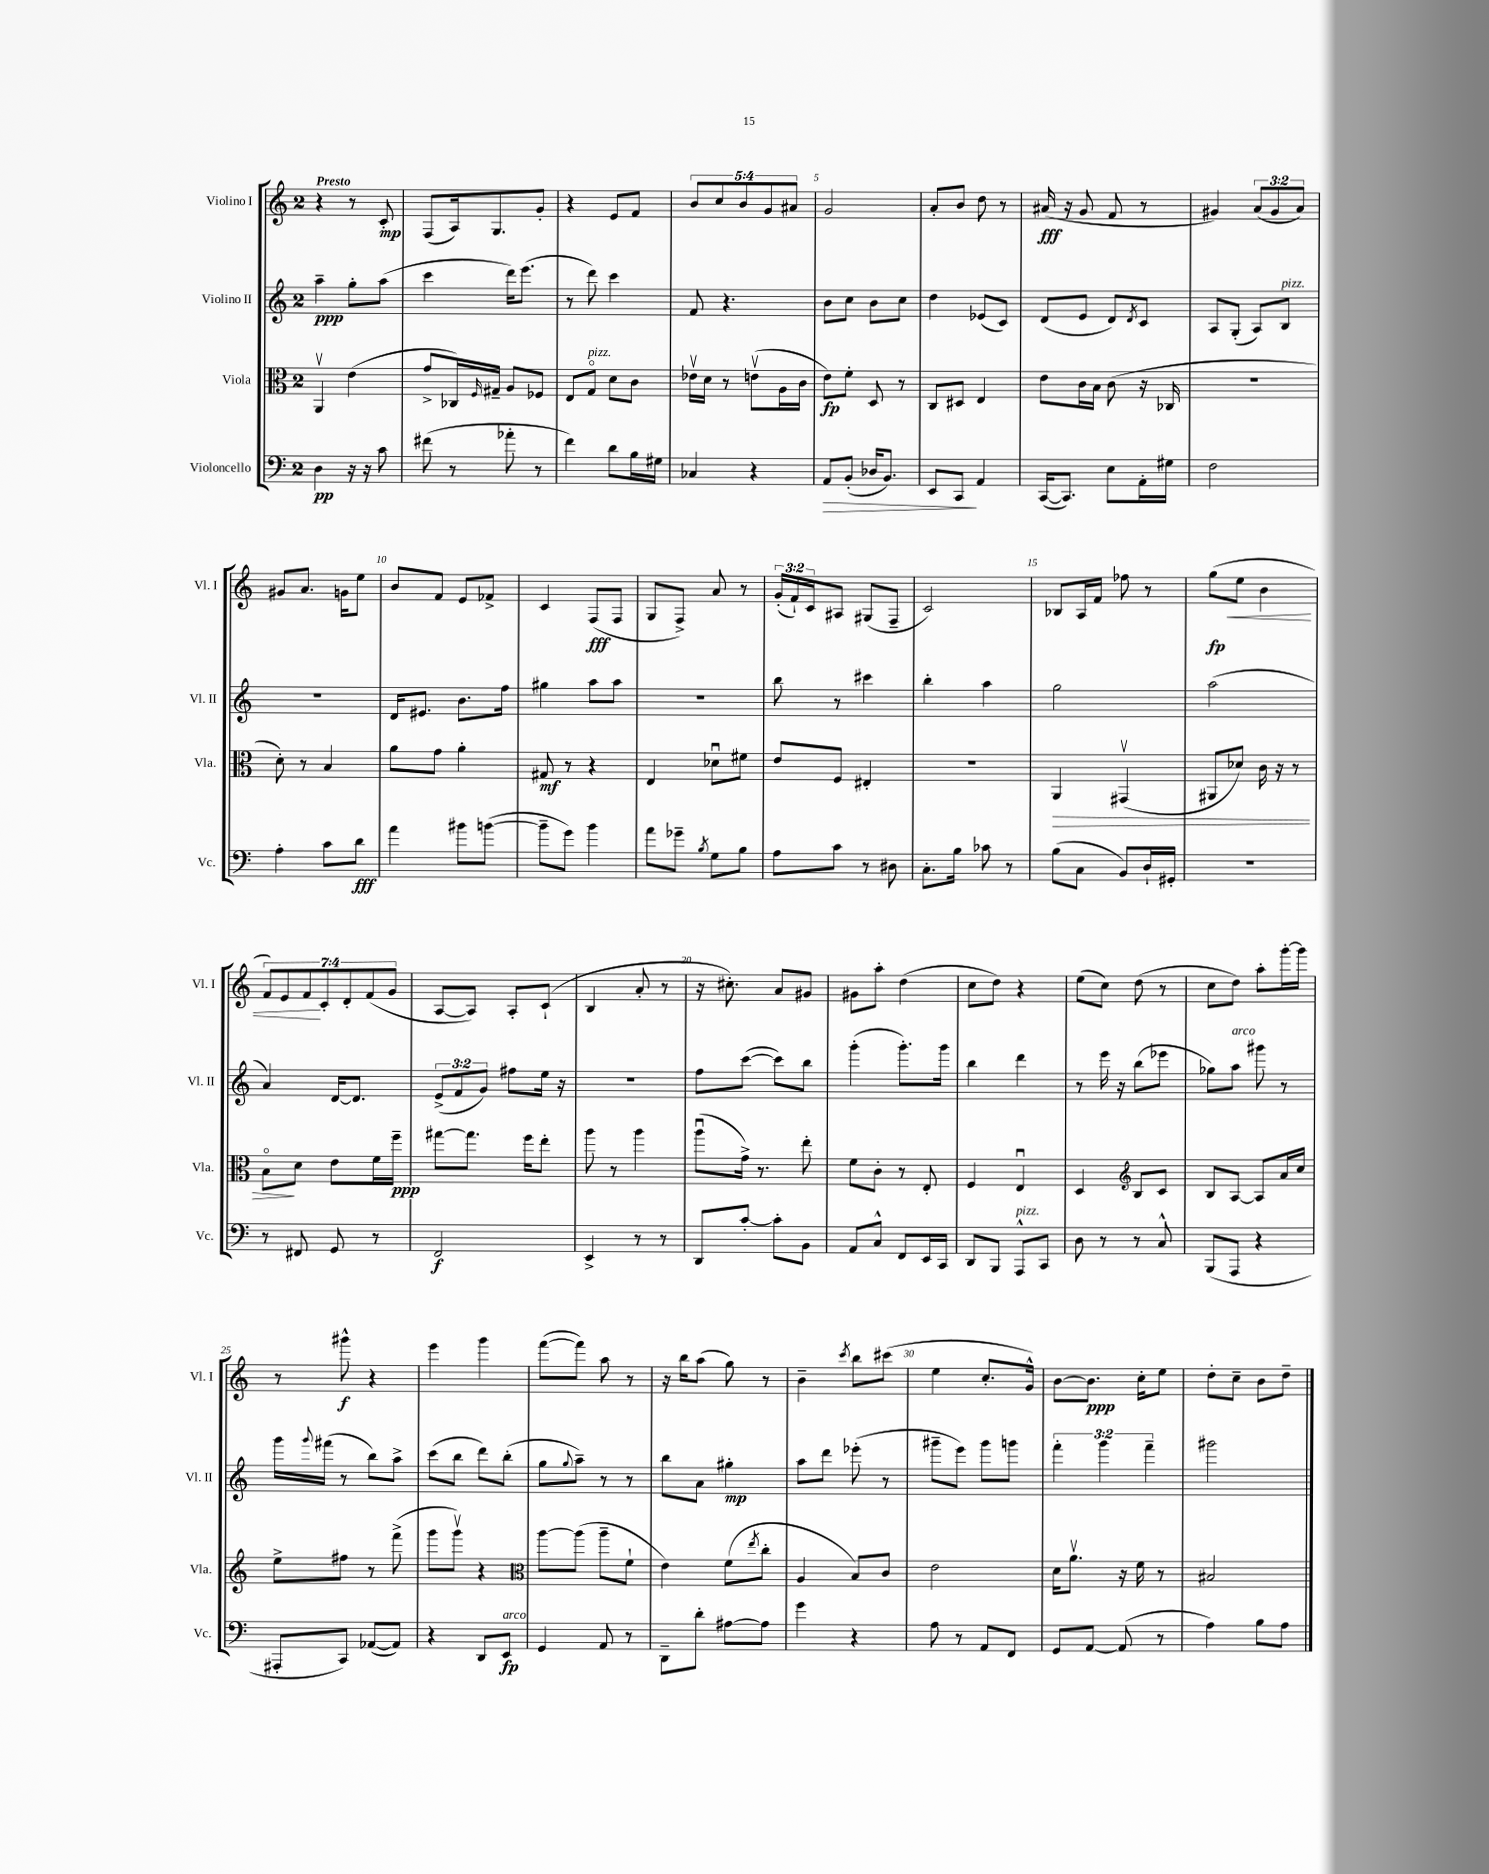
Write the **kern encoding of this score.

**kern	**kern	**kern	**kern
*staff4	*staff3	*staff2	*staff1
*clefF4	*clefC3	*clefG2	*clefG2
*k[]	*k[]	*k[]	*k[]
*M2/4	*M2/4	*M2/4	*M2/4
4D\	4AAv/	4aa~\	4r
16r	(4e\	8gg'\L	8r
16r	.	.	.
8c\	.	(8aa\J	8c'/
=	=	=	=
(8f#\	8g^/L	4ccc\	(8F/L
8r	16C-/L)	.	16A/k)
.	16qqF/	.	.
.	16G#~/JJ	.	8.G/
8a-'\	8A/L	16ddd\LK)	.
.	.	(8.eee\J	.
8r	8F-/J	.	8g'/J
=	=	=	=
4f\)	8E/L	8r	4r
.	8Go/J	8ddd\)	.
8d\L	8d\L	4ccc\	8e/L
16B\L	8c\J	.	8f/J
16G#\JJ	.	.	.
=	=	=	=
4C-/	16e-v\LL	8f/	10b/L
.	16d\JJ	.	.
.	.	.	10cc/
.	8r	4.r	.
.	.	.	10b/
4r	(8ev\L	.	.
.	.	.	10g/
.	16A\L	.	.
.	.	.	10a#/J
.	16c\JJ	.	.
=	=	=	=
8AA/L	8e\L)	8b\L	2g/
(8BB'/J	8f'\J	8cc\J	.
16D-/LK	8D/	8b\L	.
8.BB/J)	.	.	.
.	8r	8cc\J	.
=	=	=	=
8EE/L	8C/L	4dd\	8a'/L
8CC/J	8D#/J	.	8b/J
4AA/	4E/	(8e-/L	8dd\
.	.	8c/J)	8r
=	=	=	=
([16CC/LK	8e\L	(8d/L	(16a#/
8.CC/]J)	.	.	16r
.	16c\L	8e/J	8g/
.	16B\JJ	.	.
8E\L	(8c\	8d/L)	8f/
.	.	8qd/	.
16AA'\L	16r	8c/J	8r
16G#\JJ	16C-/	.	.
=	=	=	=
2F\	2r	8A/L	4g#/)
.	.	(8G'/J	.
.	.	8A/L)	(12a/L
.	.	.	12g#/
.	.	8B/J	.
.	.	.	12a/J)
=	=	=	=
4A'\	8d'\)	2r	8g#/L
.	8r	.	8.a/J
8c\L	4B/	.	.
.	.	.	16g\LK
8d\J	.	.	8ee\J
=	=	=	=
4a\	8a\L	16d/LK	8b/L
.	.	8.e#/J	.
.	8g\J	.	8f/J
8b#\L	4a'\	8.b\L	8e/L
([8b\J	.	.	8f-^/J
.	.	16ff\Jk	.
=	=	=	=
8b~\]L	8G#/	4gg#\	4c/
8g\J)	8r	.	.
4b\	4r	8aa\L	(8F/L
.	.	8aa\J	8F/J
=	=	=	=
8a\L	4E/	2r	8G/L
8g-~\J	.	.	8F^/J)
8qB/	.	.	.
8G\L	8d-u\L	.	8a/
8B\J	8f#\J	.	8r
=	=	=	=
8A\L	8e/L	8bb\	(24g'/LL
.	.	.	24f`/)
.	.	.	24c/J
8c\J	8F/J	8r	8A#/J
8r	4E#'/	4ccc#\	(8G#/L
8D#\	.	.	8F~/J
=	=	=	=
8.C'\L	2r	4bb'\	2c/)
16B\Jk	.	.	.
8c-\	.	4aa\	.
8r	.	.	.
=	=	=	=
(8B\L	4AA/	2gg\	8B-/L
8C\J	.	.	16A/L
.	.	.	16f/JJ
8BB/L)	(4GG#v/	.	8ff-\
16D`/L	.	.	8r
16GG#'/JJ	.	.	.
=	=	=	=
2r	8AA#/L	(2aa\	(8gg\L
.	8d-/J)	.	8ee\J
.	16c\	.	4b\
.	16r	.	.
.	8r	.	.
=	=	=	=
8r	8Bo\L	4a/)	14f/L)
.	.	.	14e/
8FF#/	8d\J	.	.
.	.	.	14f/
.	.	.	14c'/
8GG/	8e\L	[16d/LK	.
.	.	.	14d'/
.	.	8.d/]J	.
.	.	.	(14f/
8r	16f\L	.	.
.	.	.	14g/J
.	16ff~\JJ	.	.
=	=	=	=
2FF/	[8gg#\L	(12e^/L	[8A/L
.	.	12f/	.
.	8.gg#\]J	.	8A/]J)
.	.	12g/J)	.
.	.	8ff#\L	8A'/L
.	16ff\LK	.	.
.	8ee'\J	16ee\Jk	(8c`/J
.	.	16r	.
=	=	=	=
4EE^/	8aa\	2r	4B/
.	8r	.	.
8r	4aa\	.	8a'/
8r	.	.	8r
=	=	=	=
8DD/L	(8aau\L	8ff\L	16r
.	.	.	8.cc#'\)
[8c'/J	16g^\Jk)	([8ccc\J	.
.	8.r	.	.
8c'\]L	.	8ccc\]L)	8a/L
8BB\J	8ee'\	8bb\J	8g#/J
=	=	=	=
8AA/L	8f\L	(4ggg'\	8g#\L
8C^^/J	8c'\J	.	8aa'\J
8FF/L	8r	8.ggg'\L)	(4dd\
16EE/L	8E'/	.	.
16CC/JJ	.	16ggg\Jk	.
=	=	=	=
8DD/L	4F/	4bb\	8cc\L
8BBB/J	.	.	8dd\J)
8AAA^^/L	4Eu/	4ddd\	4r
8CC/J	.	.	.
=	=	=	=
8D\	4D/	8r	(8ee\L
8r	.	16eee\	8cc\J)
.	.	16r	.
*	*clefG2	*	*
8r	8B/L	(8bb\L	(8dd\
8C^^/	8c/J	8eee-\J	8r
=	=	=	=
(8BBB/L	8B/L	8gg-\L)	8cc\L
8AAA/J	[8A/J	8aa\J	8dd\J)
4r	8A/]L	8ggg#\	8aa'\L
.	16a/L	8r	[16ggg'\L
.	16cc/JJ	.	16ggg\]JJ
=	=	=	=
8AAA#'/L	8ee^\L	16ggg\LL	8r
.	.	8qqggg/	.
.	.	(16fff#\JJ	.
8CC/J)	8ff#\J	8r	8ggg#^^\
([8AA-/L	8r	8bb\L)	4r
8AA-/]J)	(8fff^\	8aa^\J	.
=	=	=	=
4r	8ggg\L	(8ccc\L	4eee\
.	8gggv\J)	8bb\J	.
8DD/L	4r	8ddd\L)	4ggg\
8EE/J	.	(8bb'\J	.
=	=	=	=
*	*clefC3	*	*
4GG/	[8aa\L	8gg\L	([8fff\L
.	.	8qqgg/	.
.	(8aa\]J	8aa~\J)	8fff\]J)
8AA/	8aa~\L	8r	8aa\
8r	8f`\J	8r	8r
=	=	=	=
8DD~\L	4e\)	8bb\L	16r
.	.	.	16bb\LK
8d'\J	.	8a\J	(8aa\J
[8A#\L	(8f\L	4gg#'\	8gg\)
.	8qee/	.	.
8A#\]J	8cc'\J	.	8r
=	=	=	=
4g\	4A/	8aa\L	4b~\
.	.	8ddd\J	.
.	.	.	8qccc/
4r	8B/L)	(8eee-'\	8bb\L
.	8c/J	8r	(8ccc#\J
=	=	=	=
8A\	2e\	8ggg#~\L	4ee\
8r	.	8eee\J)	.
8AA/L	.	8ggg#\L	8.cc'/L
8FF/J	.	8ggg\J	.
.	.	.	16g^^/Jk)
=	=	=	=
8GG/L	16d\LK	6fff'\	[8b\L
.	8.av\J	.	.
[8AA/J	.	.	8.b\]J
.	.	6ggg\	.
(8AA/]	16r	.	.
.	16f\	.	16cc'\LK
.	.	6fff~\	.
8r	8r	.	8ee\J
=	=	=	=
4A\)	2B#/	2ggg#\	8dd'\L
.	.	.	8cc~\J
8B\L	.	.	8b\L
8A\J	.	.	8dd~\J
==	==	==	==
*-	*-	*-	*-
